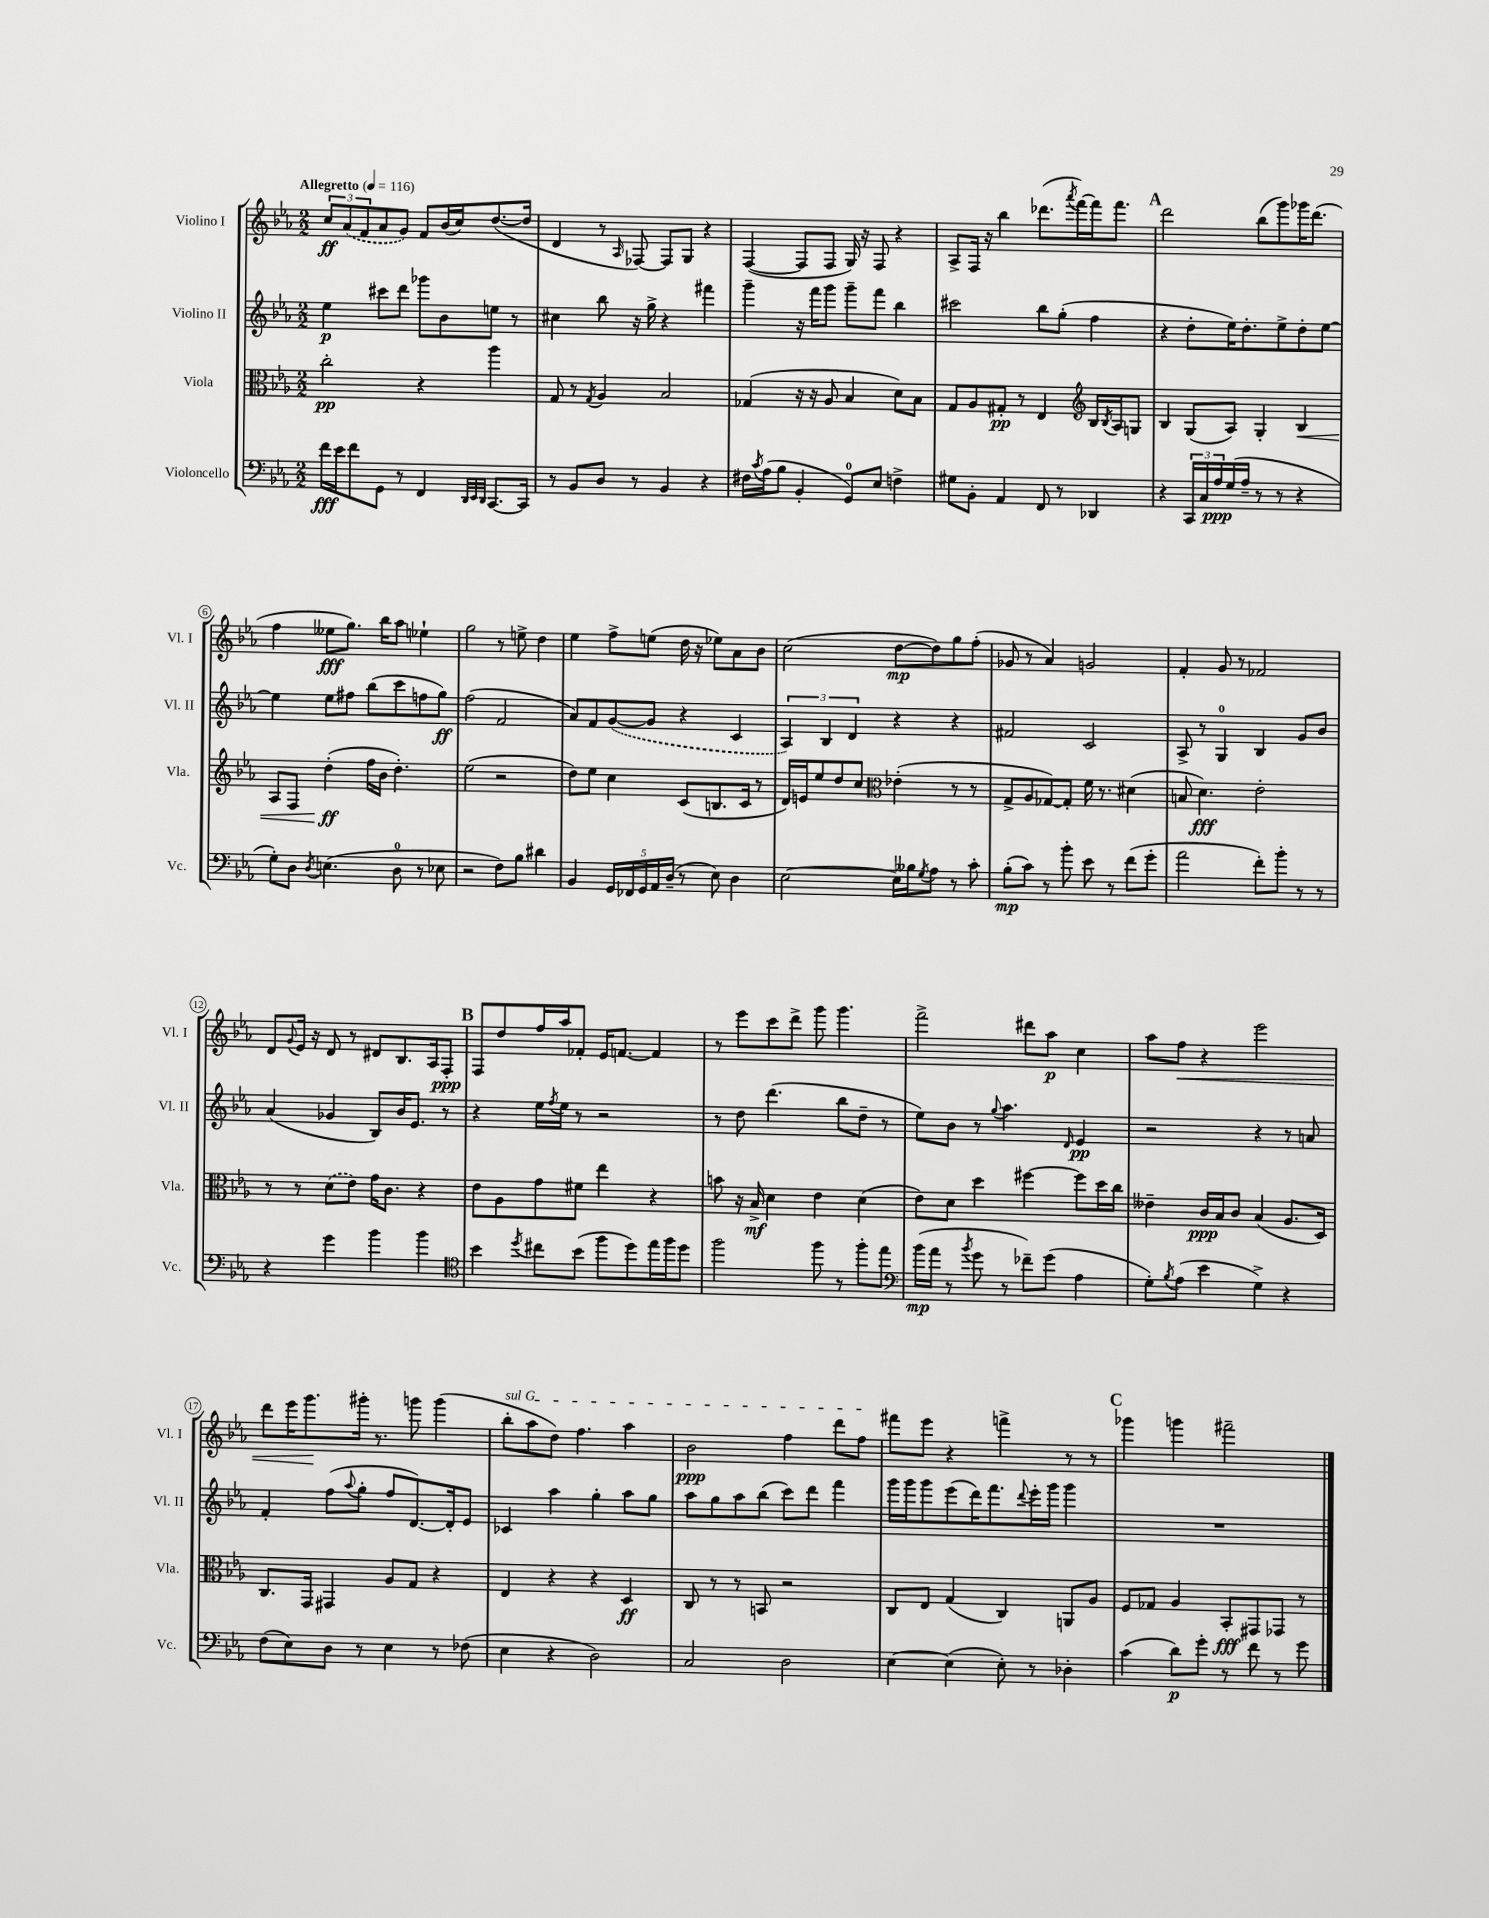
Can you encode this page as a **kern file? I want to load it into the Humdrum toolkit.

**kern	**kern	**kern	**kern
*staff4	*staff3	*staff2	*staff1
*clefF4	*clefC3	*clefG2	*clefG2
*k[b-e-a-]	*k[b-e-a-]	*k[b-e-a-]	*k[b-e-a-]
*M2/2	*M2/2	*M2/2	*M2/2
*MM116	*MM116	*MM116	*MM116
16f	2cc'	4ee-	12cc
16e-	.	.	.
.	.	.	(12a-
8f	.	.	.
.	.	.	12f
8GG	.	8ccc#	8a-
8r	.	8ddd	8g)
4FF	4r	8ggg-	8f
.	.	8b-	(16b-
.	.	.	16cc)
32qqDD	.	.	.
32qqEE-	.	.	.
32qqDD	.	.	.
[8.CC	4aa-	8ee	([8.dd
.	.	8r	.
16CC]	.	.	16dd]
=	=	=	=
8r	8G	4cc#	4d
8BB-	8r	.	.
.	8qG	.	.
8D	4A-	8bb-	8r
.	.	.	16qqA-
8r	.	16r	[8F-)
.	.	16gg^	.
4BB-	2B-	4r	8F-]
.	.	.	8G
4r	.	4fff#	4r
=	=	=	=
16F#	(4G-	4ggg~	([4F
8qc	.	.	.
(16A-	.	.	.
8B-	.	.	.
4BB-'	16r	16r	8F]
.	16r	16fff	.
.	8A-	8ggg	8F
8GG)	4B-	8ggg~	16G)
.	.	.	16r
8E-	.	8fff	8F
4F^	8d)	4bb-	4r
.	8B-	.	.
=	=	=	=
8G#	8G	2ccc#	8A-^
8BB-'	8A-	.	16F
.	.	.	16r
4AA-	8G#'	.	4bb-
.	8r	.	.
8FF	4E-	8bb-	(8.ddd-
8r	.	(8gg'	.
.	.	.	8qaaa-
.	.	.	[16fff)
*	*clefG2	*	*
4DD-	16B-	4ff	16fff]
.	8qB-	.	.
.	16A-	.	8.fff
.	8G	.	.
=	=	=	=
4r	4B-	4r	2ddd
24CC	(8G	8dd'	.
24C	.	.	.
24A-	.	.	.
(16G	8A-)	16ee-)	.
16A-~	.	8.dd'	.
8r	4G'	.	(8bb-
8r	.	8ee-^	8ggg)
4r	4B-	8dd'	16ggg-
.	.	.	(8.ddd
.	.	[8ee-	.
=	=	=	=
8G')	8A-	4ee-]	4ff
8D	8F	.	.
8qD	.	.	.
(4.E	(4dd'	8ee-	8ee--
.	.	8ff#	8.gg)
.	16ff	(8bb-	.
.	16b-	.	16bb-
8D	4.dd')	8ccc	8aa-
8r	.	8ff	4ee-`
8E-	.	8gg)	.
=	=	=	=
2r	(2ee-	(2ff	2gg
8F)	2r	2f	8r
8B-	.	.	8ee^
4d#	.	.	4dd
=	=	=	=
4BB-	8dd)	8a-)	4ee-
.	8ee-	8f	.
20GG	4cc	([8g	8ff^
20FF-	.	.	.
20GG	.	.	.
.	.	8g]	(8ee
20AA-	.	.	.
(20D~	.	.	.
8r	(8c	4r	16dd
.	.	.	16r
8E-)	8.B	.	8ee-)
4D	.	4c	8a-
.	16c	.	.
.	8r	.	8b-
=	=	=	=
[2E-	16d)	6A-)	(2cc
.	16e	.	.
.	8ee-	.	.
.	.	6B-	.
.	8dd	.	.
.	.	6d	.
.	8cc	.	.
*	*clefC3	*	*
16E-]	(4e-'	4r	[8dd
16B--	.	.	.
8qG	.	.	.
8A-	.	.	8dd])
8r	8r	4r	8gg
8c'	8r	.	(8ff'
=	=	=	=
(8B-'	8G^	2f#	8g-
8c)	8A-	.	8r
8r	[8G-)	.	4a-)
8b-'	8G-']	.	.
8e-	16f	2c	2g
.	8.r	.	.
8r	.	.	.
(8f	(4d#	.	.
8g'	.	.	.
=	=	=	=
2a-	8B	8A-^	4f'
.	4.d)	8r	.
.	.	4G	8g
.	.	.	8r
8f')	2e-'	4B-	2f-
8b-'	.	.	.
8r	.	8g	.
8r	.	8b-	.
=	=	=	=
4r	8r	(4a-	8d
.	.	.	8qqg
.	8r	.	16e-
.	.	.	16r
4g	(8d	4g-	8d
.	8e-)	.	8r
4b-	16g	8B-)	8d#
.	8.c	.	.
.	.	16b-	8.B-
.	.	8.e-	.
4b-	4r	.	.
.	.	.	16A-
.	.	8r	8F'
=	=	=	=
*clefC4	*	*	*
4b-	8e-	4r	8F
.	8A-	.	8dd
8qdd	.	.	.
8cc#	8g	16ee-	16ff
.	.	8qff	.
.	.	16ee-	16aa-
(8b-	8f#	8r	8f-'
8ff	4ee-	2r	16e-
.	.	.	[8.f
8dd)	.	.	.
16ee-	4r	.	4f]
16ff	.	.	.
8dd	.	.	.
=	=	=	=
2ff	8b	8r	8r
.	16r	8dd	8eee-
.	16B-^	.	.
.	4d	(4.ddd	8ccc
.	.	.	8ddd^
8ff	4e-	.	8ggg
8r	.	8bb-	4.ggg
8ff'	(4d	8dd~	.
8ee-	.	8r	.
=	=	=	=
*clefF4	*	*	*
(16b-	8e-)	8ee-)	2fff^
16a-	.	.	.
8r	8d	8b-	.
8qb-	.	.	.
8g	4dd	8r	.
.	.	8qqgg	.
8r	.	4.aa-	.
8f-~)	[4ff#	.	8ddd#
(8g	.	.	8aa-
.	.	16qqd	.
4A-	8ff#]	4e-	4cc
.	16dd	.	.
.	16cc	.	.
=	=	=	=
8G')	4e--~	2r	8aa-
8qB-	.	.	.
(8A-	.	.	8ff
4e-	16c	.	4r
.	16B-	.	.
.	8c	.	.
4G^)	(4B-	4r	2eee-
4r	8.A-	8r	.
.	.	8a	.
.	16D)	.	.
=	=	=	=
(8F	8.C	4f'	8ddd
8E-)	.	.	16eee-
.	16GG	.	8.ggg
8D	4GG#	(8ff	.
.	.	8qqaa-	.
8r	.	8gg'	16ggg#'
.	.	.	8.r
4E-	8A-	8ff	.
.	8G	[8.d)	8ggg
8r	4r	.	(4ggg
.	.	16d']	.
(8F-	.	8e-	.
=	=	=	=
4E-	4E-	4c-	8bb-'
.	.	.	8aa-
4r	4r	4aa-	8dd)
.	.	.	4.ff
2D)	4r	4gg'	.
.	4D	8aa-	4aa-
.	.	8gg	.
=	=	=	=
2C	8C	8aa-	2b-
.	8r	8gg	.
.	8r	8aa-	.
.	8BB	(8bb-	.
2D	2r	8ccc)	4ff
.	.	8ddd	.
.	.	4fff	8ddd
.	.	.	8ff
=	=	=	=
[4E-	8C	16ggg	8fff#
.	.	16ggg	.
.	8E-	8ggg	8eee-
(4E-]	(4G	(8eee-	4r
.	.	16ddd)	.
.	.	8.fff	.
8E-')	4C)	.	4fff^
.	.	8qqddd	.
8r	.	16eee-'	.
.	.	16ggg	.
4D-'	8AA	4ggg	8r
.	8A-	.	8r
=	=	=	=
(4c	8F	1r	4ggg-
.	8G-	.	.
8d)	4A-	.	4ggg
8g'	.	.	.
8r	8BB-'	.	2fff#~
8f	8GG#	.	.
8r	8GG-	.	.
8g	8r	.	.
==	==	==	==
*-	*-	*-	*-
